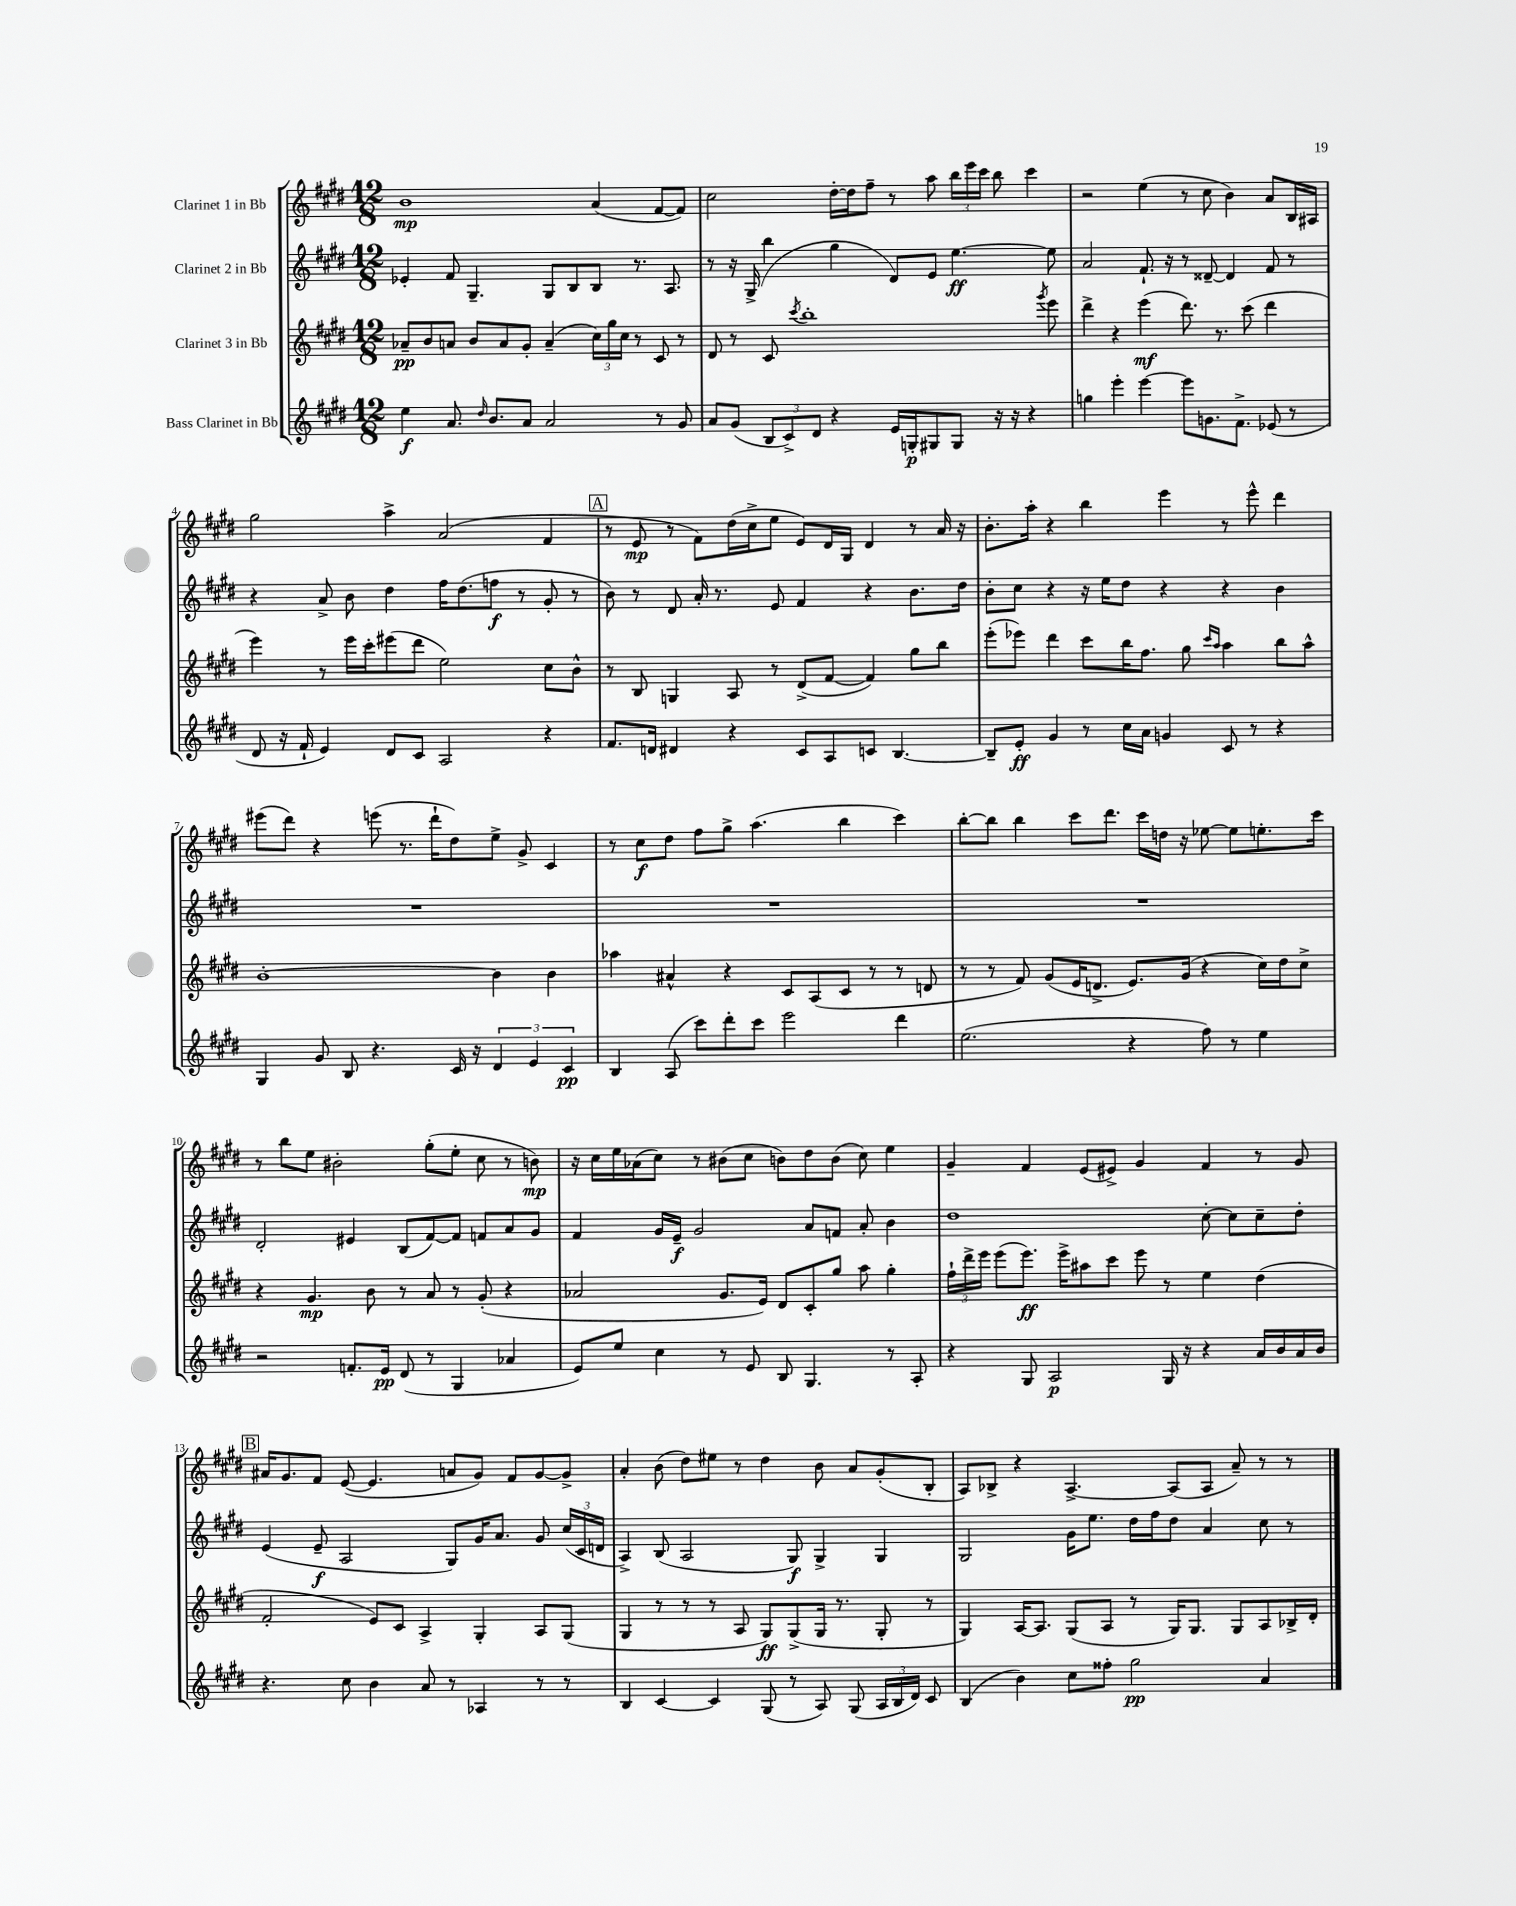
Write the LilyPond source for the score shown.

<<
\new StaffGroup <<
\new Staff = "s0" \with { instrumentName = "Clarinet 1 in Bb" } {
    \clef treble \key e \major \numericTimeSignature \time 12/8
    \autoBeamOff b'1\mp a'4( fis'8[~ fis'8]) |
    cis''2 dis''16[~-. dis''16 fis''8]-- r8 a''8 \tuplet 3/2 { b''16[ e'''16 cis'''16] } b''8 cis'''4 |
    r2 e''4( r8 cis''8 b'4) a'8[ b16 ais16] |
    gis''2 a''4-> a'2( fis'4 |
    \mark \markup { \box "A" } r8 e'8\mp r8 fis'8[) dis''16( cis''16-> e''8] e'8[) dis'16 gis16] dis'4 r8 a'16 r16 |
    b'8.[-. a''16]-. r4 b''4 e'''4 r8 e'''8-^ dis'''4 |
    eis'''8[( dis'''8]) r4 e'''8( r8. dis'''16[-! dis''8) e''8]-> gis'8-> cis'4 |
    r8 cis''8[\f dis''8] fis''8[ gis''8]-> a''4.( b''4 cis'''4) |
    b''8[~-. b''8] b''4 cis'''8[ dis'''8.] cis'''16[ d''16] r16 ees''8~ ees''8[ e''8.-. cis'''16] |
    r8 b''8[ e''8] bis'2-. gis''8[-.( e''8]-. cis''8 r8 b'8\mp) |
    r16 cis''16[ e''16 aes'16( cis''8]) r8 bis'8[( cis''8] b'8[) dis''8 b'8]( cis''8) e''4 |
    gis'4-- fis'4 e'8[( eis'8]->) gis'4 fis'4 r8 gis'8 |
    \mark \markup { \box "B" } ais'16[ gis'8. fis'8] e'8~( e'4. a'8[ gis'8]) fis'8[ gis'8~ gis'8]-> |
    a'4-. b'8( dis''8[) eis''8] r8 dis''4 b'8 a'8[ gis'8-.( b8]-. |
    a8[) bes8]-> r4 a4.~-> a8[( a8] a'8--) r8 r8 \bar "|." |
}
\new Staff = "s1" \with { instrumentName = "Clarinet 2 in Bb" } {
    \clef treble \key e \major \numericTimeSignature \time 12/8
    \autoBeamOff ees'4-. fis'8 gis4.-- gis8[ b8 b8] r8. a8. |
    r8 r16 gis16->( b''4 gis''4 dis'8[) e'8] e''4.~\ff e''8 |
    a'2 fis'8.-! r16 r8 disis'8~-- disis'4 fis'8 r8 |
    r4 a'8-> b'8 dis''4 fis''16[ dis''8.( f''8]\f r8 gis'8-. r8 |
    \mark \markup { \box "A" } b'8) r8 dis'8 a'16-. r8. e'8 fis'4 r4 b'8.[ dis''16] |
    b'8[-. cis''8] r4 r16 e''16[ dis''8] r4 r4 b'4 |
    R1. |
    R1. |
    R1. |
    dis'2-. eis'4 b8[( fis'8~) fis'8] f'8[ a'8 gis'8] |
    fis'4 gis'16[ e'16]--\f gis'2 a'8[ f'8] a'8-. b'4 |
    dis''1 cis''8~-. cis''8[ cis''8-- dis''8]-. |
    \mark \markup { \box "B" } e'4( e'8--\f a2 gis8[) gis'16 a'8.] gis'8 \tuplet 3/2 { cis''16[( cis'16 d'16] } |
    a4->) b8( a2 gis8\f) gis4-> gis4 |
    gis2 gis'16[ e''8.] dis''16[ fis''16 dis''8] a'4 cis''8 r8 \bar "|." |
}
\new Staff = "s2" \with { instrumentName = "Clarinet 3 in Bb" } {
    \clef treble \key e \major \numericTimeSignature \time 12/8
    \autoBeamOff aes'8[--\pp b'8 a'8] b'8[ a'8 gis'8]-. a'4--( \tuplet 3/2 { cis''16[) gis''16 cis''16] } r8 cis'8 r8 |
    dis'8 r8 cis'8 \acciaccatura { cis'''8 } b''1-. \acciaccatura { gis'''8 } e'''8 |
    dis'''4-> r4 e'''4\mf( dis'''8.) r8. cis'''8( dis'''4 |
    e'''4) r8 e'''16[ cis'''16-. eis'''8( dis'''8] e''2) cis''8[ b'8]-^ |
    \mark \markup { \box "A" } r8 b8 g4 a8 r8 dis'8[->( fis'8]~ fis'4) gis''8[ b''8] |
    e'''8[-.( ees'''8]) dis'''4 cis'''8[ b''16 fis''8.] gis''8 \grace { cis'''16[ a''16] } a''4 b''8[ a''8]-^ |
    b'1~-. b'4 b'4 |
    aes''4 ais'4-^ r4 cis'8[ a8( cis'8] r8 r8 d'8 |
    r8 r8 fis'8) gis'8[( e'16 d'8.]-> e'8.[) gis'16]( r4 cis''16[) dis''16 cis''8]-> |
    r4 gis'4.\mp b'8 r8 a'8 r8 gis'8-.( r4 |
    aes'2 gis'8.[ e'16]) dis'8[ cis'8-. gis''8] a''8 gis''4-. |
    \tuplet 3/2 { fis''16[-! dis'''16-> e'''16] } e'''8[( e'''8.]\ff) e'''16[-> ais''8 cis'''8] e'''8 r8 e''4 dis''4( |
    \mark \markup { \box "B" } fis'2-. e'8[) cis'8] a4-> gis4-. a8[ gis8]( |
    gis4 r8 r8 r8 a8 gis8[\ff) gis8->( gis16] r8. gis8-. r8 |
    gis4) a16[~ a8.] gis8[( a8] r8 gis16[) gis8.] gis8[ a8 bes16-> dis'16]-. \bar "|." |
}
\new Staff = "s3" \with { instrumentName = "Bass Clarinet in Bb" } {
    \clef treble \key e \major \numericTimeSignature \time 12/8
    \autoBeamOff e''4\f a'8. \grace { dis''16 } b'8.[ a'8] a'2 r8 gis'8 |
    a'8[ gis'8]( \tuplet 3/2 { b8[ cis'8->) dis'8] } r4 e'16[ g16-.\p gis8 gis8] r16 r16 r4 |
    g''4 e'''4-. e'''4~ e'''8[ g'8. fis'8.]-> ees'8( r8 |
    dis'8 r16 fis'16-! e'4) dis'8[ cis'8] a2 r4 |
    \mark \markup { \box "A" } fis'8.[ d'16] dis'4 r4 cis'8[ a8 c'8] b4.~ |
    b8[-- e'8]-.\ff gis'4 r8 cis''16[ a'16] g'4 cis'8 r8 r4 |
    gis4 gis'8 b8 r4. cis'16 r16 \tuplet 3/2 { dis'4 e'4 cis'4\pp } |
    b4 a8( cis'''8[) dis'''8-. cis'''8] e'''2 dis'''4 |
    e''2.( r4 fis''8) r8 e''4 |
    r2 f'8.[-. e'16]\pp dis'8( r8 gis4 aes'4 |
    e'8[) e''8] cis''4 r8 e'8 b8 gis4. r8 a8-. |
    r4 gis8 a2\p gis16 r16 r4 a'16[ b'16 a'16 b'16] |
    \mark \markup { \box "B" } r4. cis''8 b'4 a'8 r8 aes4 r8 r8 |
    b4 cis'4~ cis'4 gis8( r8 a8) gis8( \tuplet 3/2 { a16[ b16 dis'16]) } cis'8 |
    b4( b'4) cis''8[ fisis''8]-. gis''2\pp a'4 \bar "|." |
}
>>
>>
